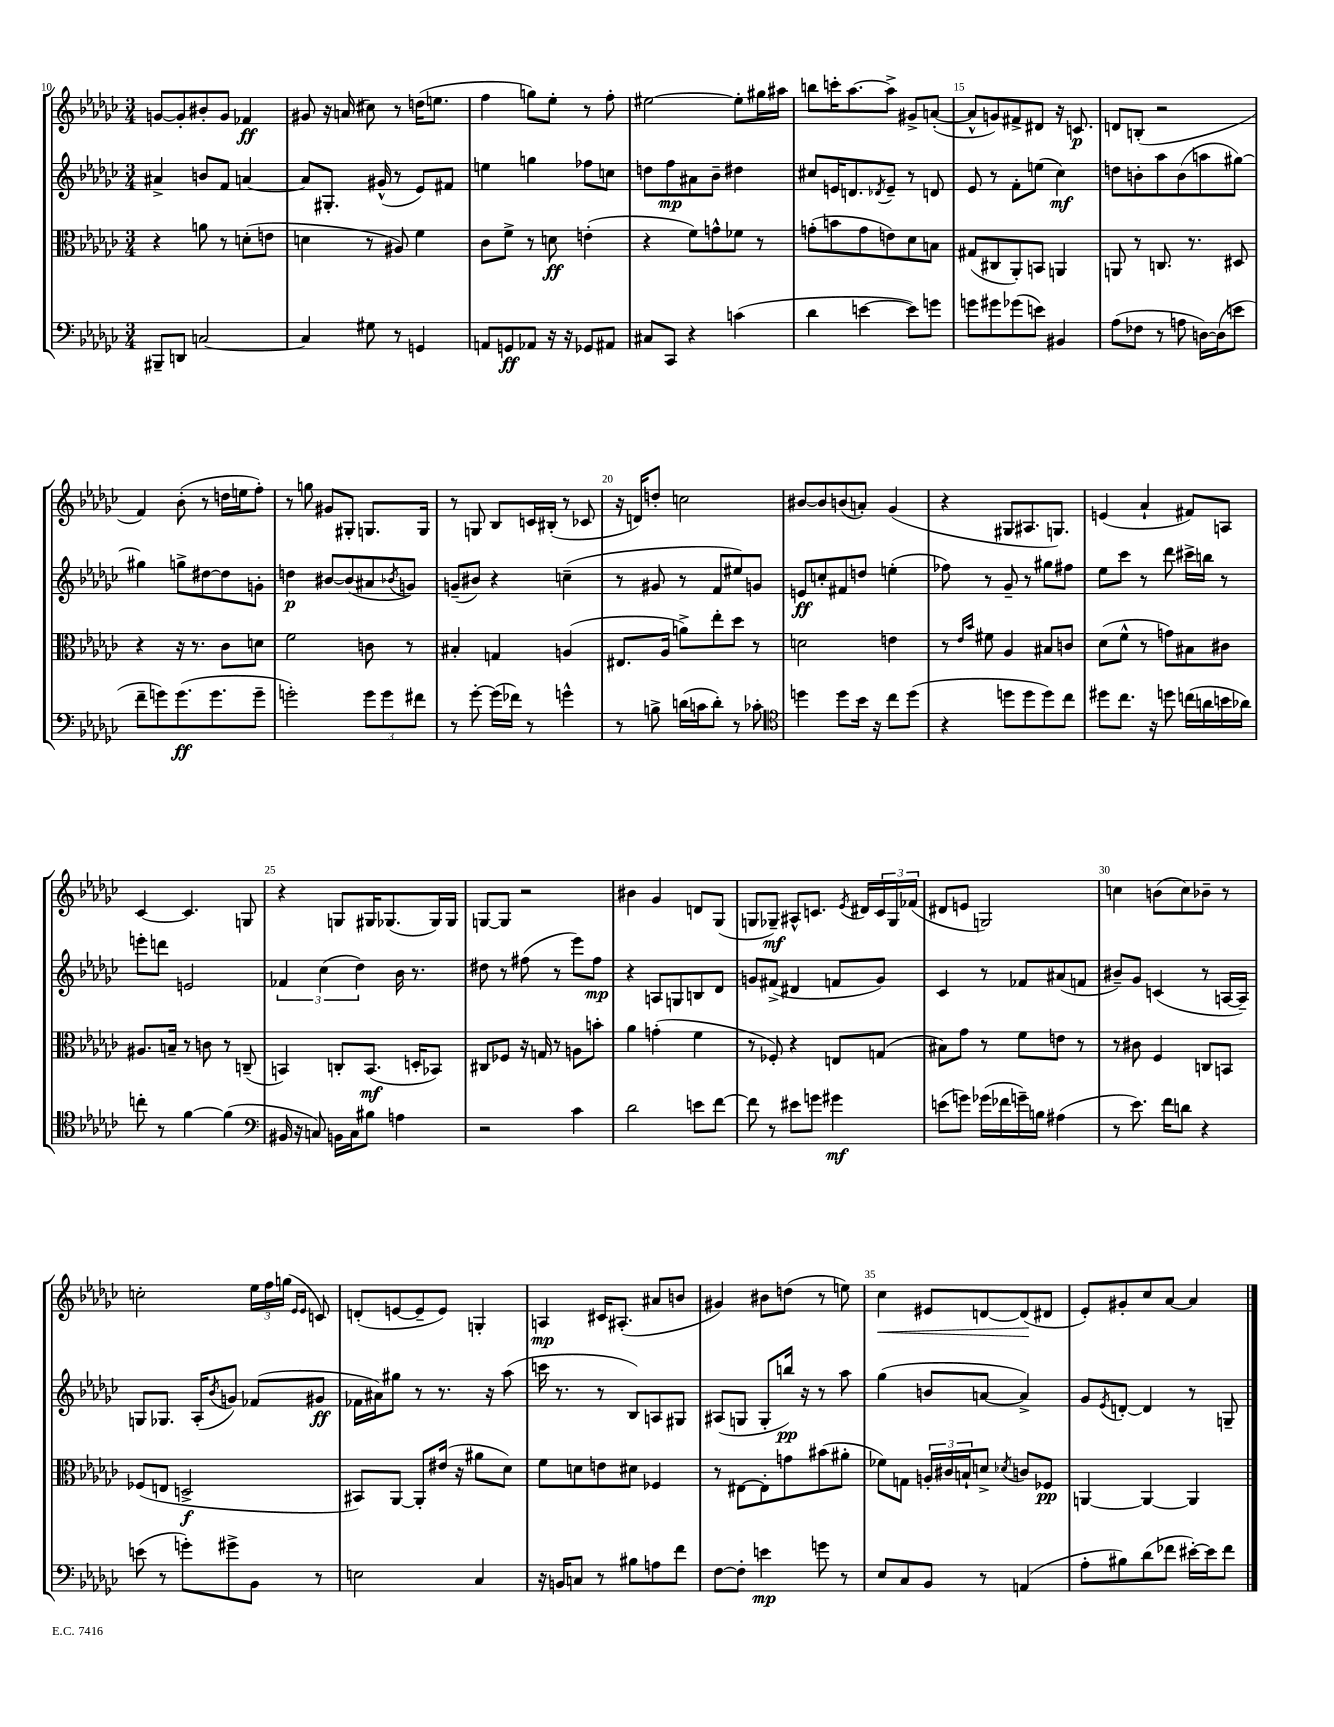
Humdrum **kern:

**kern	**kern	**kern	**kern
*staff4	*staff3	*staff2	*staff1
*clefF4	*clefC3	*clefG2	*clefG2
*k[b-e-a-d-g-c-]	*k[b-e-a-d-g-c-]	*k[b-e-a-d-g-c-]	*k[b-e-a-d-g-c-]
*M3/4	*M3/4	*M3/4	*M3/4
8BBB#~	4r	4a#^	[8g
8DD	.	.	8g']
[2C	8a	8b	8b#'
.	8r	8f	8g
.	(8d'	[4a	4f-
.	8e	.	.
=	=	=	=
4C]	4d	8a]	8g#
.	.	8.G#'	16r
.	.	.	(16a
8G#	8r	.	8cc#)
.	.	(16g#^^	.
8r	8A#)	8r	8r
4GG	4f	8e-)	(16dd
.	.	.	8.ee
.	.	8f#	.
=	=	=	=
8AA	8c-	4ee	4ff
8GG	8f^	.	.
8AA-	8r	4gg	8gg)
16r	8d	.	8ee-'
16r	.	.	.
8GG-	(4e'	8ff-	8r
8AA#	.	8cc	8ff'
=	=	=	=
8C#	4r	8dd	[2ee#
8CC-	.	8ff	.
4r	8f)	8a#	.
.	8g^^	8b-~	.
(4c	8f-	4dd#	8ee#']
.	8r	.	16gg#
.	.	.	16aa#
=	=	=	=
4d-	(8g'	8cc#	8bb
.	8b	16e	16ccc'
.	.	8.d	[8.aa-
[4e	8g	.	.
.	.	8qd-	.
.	8e)	8e~	8aa-^]
8e])	8d-	8r	8g#^
8g	8B	8d	([8a'
=	=	=	=
8g	(8G#	8e-	8a^^]
8g#	8C#	8r	8g)
(8g-	8AA-')	8f'	8f#^
8e)	8BB	(8ee	8d#
4BB#	4AA	4cc-)	16r
.	.	.	8.c
=	=	=	=
(8A-	8AA	8dd	8d
8F-	8r	8b'	(8B'
8r	8.C	8aa-	2r
8A	.	(8b	.
.	8.r	.	.
[16D)	.	8aa	.
(16D]	.	.	.
8e	8D#	[8gg#)	.
=	=	=	=
8f~	4r	4gg#]	4f)
8g)	.	.	.
(8.g	16r	8gg^	(8b-'
.	8.r	.	.
.	.	[8dd#	8r
8.g	.	.	.
.	8c-	8dd#]	16dd
.	.	.	16ee
8g~	8d	8g'	8ff')
=	=	=	=
2g')	2f	4dd	8r
.	.	.	8gg
.	.	[8b#	8g#
.	.	(8b#]	8G#'
12g	8c	8a#	8.G
12g	.	.	.
.	.	8qb-	.
.	8r	8g)	.
12f#	.	.	.
.	.	.	16G
=	=	=	=
8r	4B#'	(8g~	8r
[8g-'	.	8b#)	8G
(16g-]	4G	4r	8B-
16f-)	.	.	.
8r	.	.	16c
.	.	.	(16B#'
4g^^	(4A	(4cc~	8r
.	.	.	8c-
=	=	=	=
8r	8.E#	8r	16r
.	.	.	16d)
8B^	.	8g#	8dd'
.	16A-	.	.
(16d	8a^)	8r	2cc
16c	.	.	.
8d')	8ee-'	8f	.
8r	8dd-	8ee#)	.
8c-'	8r	8g	.
=	=	=	=
*clefC4	*	*	*
4dd	2d	8e	[8b#
.	.	8cc'	8b#]
8dd	.	8f#	(8b
16b-	.	8dd	8a')
16r	.	.	.
8cc-	4e	(4ee'	(4g-
(8dd	.	.	.
=	=	=	=
4r	8r	8ff-)	4r
.	16qqe-	.	.
.	16qqb-	.	.
.	8f#	8r	.
8dd	4A-	8g-~	8G#
8dd	.	8r	8.A#
8dd)	8B#	8gg#	.
.	.	.	8.G)
8cc-	8c	8ff#	.
=	=	=	=
8dd#	(8d-	8ee-	(4e
8.cc-	8f^^	8ccc-	.
.	8r	8r	4a-`
16r	.	.	.
8dd	8g)	8ddd-	.
(16cc	8B#	16ccc#^	8f#)
16a	.	16bb	.
16b	8c#	8r	8A
16a-)	.	.	.
=	=	=	=
8cc'	8.A#	8eee'	[4c-
8r	.	8ddd	.
.	16B~	.	.
[4f	8r	2e	4.c-]
.	8c	.	.
(4f]	8r	.	.
.	(8C~	.	8G
=	=	=	=
*clefF4	*	*	*
16BB#	4BB)	6f-	4r
16r	.	.	.
8C)	.	.	.
.	.	(6cc-	.
16BB	8C'	.	8G
16C	.	.	.
.	.	6dd-)	.
8B#	(8.BB	.	16G#
.	.	.	(8.G-
4A	.	16b-	.
.	16D'	8.r	.
.	8BB-)	.	16G-)
.	.	.	16G-
=	=	=	=
2r	8C#	8dd#	[8G
.	8F-	8r	8G]
.	16r	(8ff#	2r
.	16G	.	.
.	8r	8r	.
4c-	8A	8eee-)	.
.	8b'	8ff#	.
=	=	=	=
2d-	4a-	4r	4b#
.	(4g'	8A	4g-
.	.	8G	.
8e	4f	8B	8d
[8f	.	8d-	(8G-
=	=	=	=
8f]	8r	8g	8G
8r	8F-')	(8f#^	8G-~)
8e#	4r	4d#	8A#^^
8g	.	.	8.c
4g#	8E	8f	.
.	.	.	8qe-
.	.	.	16d#
.	(8G	8g)	24c
.	.	.	24G-
.	.	.	(24f-
=	=	=	=
(8e	8B#)	4c-	8d#
8g)	8g-	.	8e
(16g-	8r	8r	2G)
16f-	.	.	.
16g~)	8f	8f-	.
16B	.	.	.
(4A#	8e	(8a#	.
.	8r	8f	.
=	=	=	=
8r	8r	8b#~)	4cc
8.e-)	8c#	8g-	.
.	4F	(4c	(8b
16f	.	.	.
8d	.	.	8cc)
4r	8C	8r	8b-~
.	8BB	[16A	8r
.	.	16A~])	.
=	=	=	=
(8e	(8F-	8G	2cc'
8r	8E	8.G-	.
8g')	2D^	.	.
.	.	(16A-'	.
.	.	8qb-	.
8g#^	.	8g)	.
8BB-	.	(8f-	24ee-
.	.	.	24ff
.	.	.	(24gg
.	.	.	16qqe-
.	.	.	16qqe-
8r	.	8g#	8c)
=	=	=	=
2E	8BB#)	16f-	(8d'
.	.	16a#)	.
.	[8AA-	8gg#	[8e
.	8AA-']	8r	8e~]
.	(16e#	8.r	8e)
.	16r	.	.
4C-	8a#	.	4G'
.	.	16r	.
.	8d-)	(8aa-	.
=	=	=	=
16r	8f	16ccc	4A
16BB	.	8.r	.
8C	8d	.	.
8r	8e	8r	16c#
.	.	.	(8.A#'
8B#	8d#	8B-)	.
8A	4F-	8A	8a#
8f	.	8G#	8b
=	=	=	=
[8F	8r	(8A#	4g#)
8F']	[8E#	8G	.
4e	8E#']	8G'	8b#
.	8g	16bb)	(8dd
.	.	16r	.
8g	(8b#	8r	8r
8r	8a#'	8aa-	8ee)
=	=	=	=
8E-	8f-)	(4gg-	4cc-
8C-	8G	.	.
8BB-	24A'	8b	8e#
.	24c#	.	.
.	24B`	.	.
8r	8d^	[8a	[8d
.	8qd-	.	.
(4AA	8c	4a^])	(8d]
.	8F-	.	8d#
=	=	=	=
8A-'	[4AA	8g-	8e-')
.	.	8qe-	.
8B#)	.	[8d'	8g#'
(8d-	4AA_	4d]	8cc-
8f-	.	.	[8a-
[16e#')	4AA]	8r	4a-]
16e#]	.	.	.
8f-	.	8G~	.
==	==	==	==
*-	*-	*-	*-
